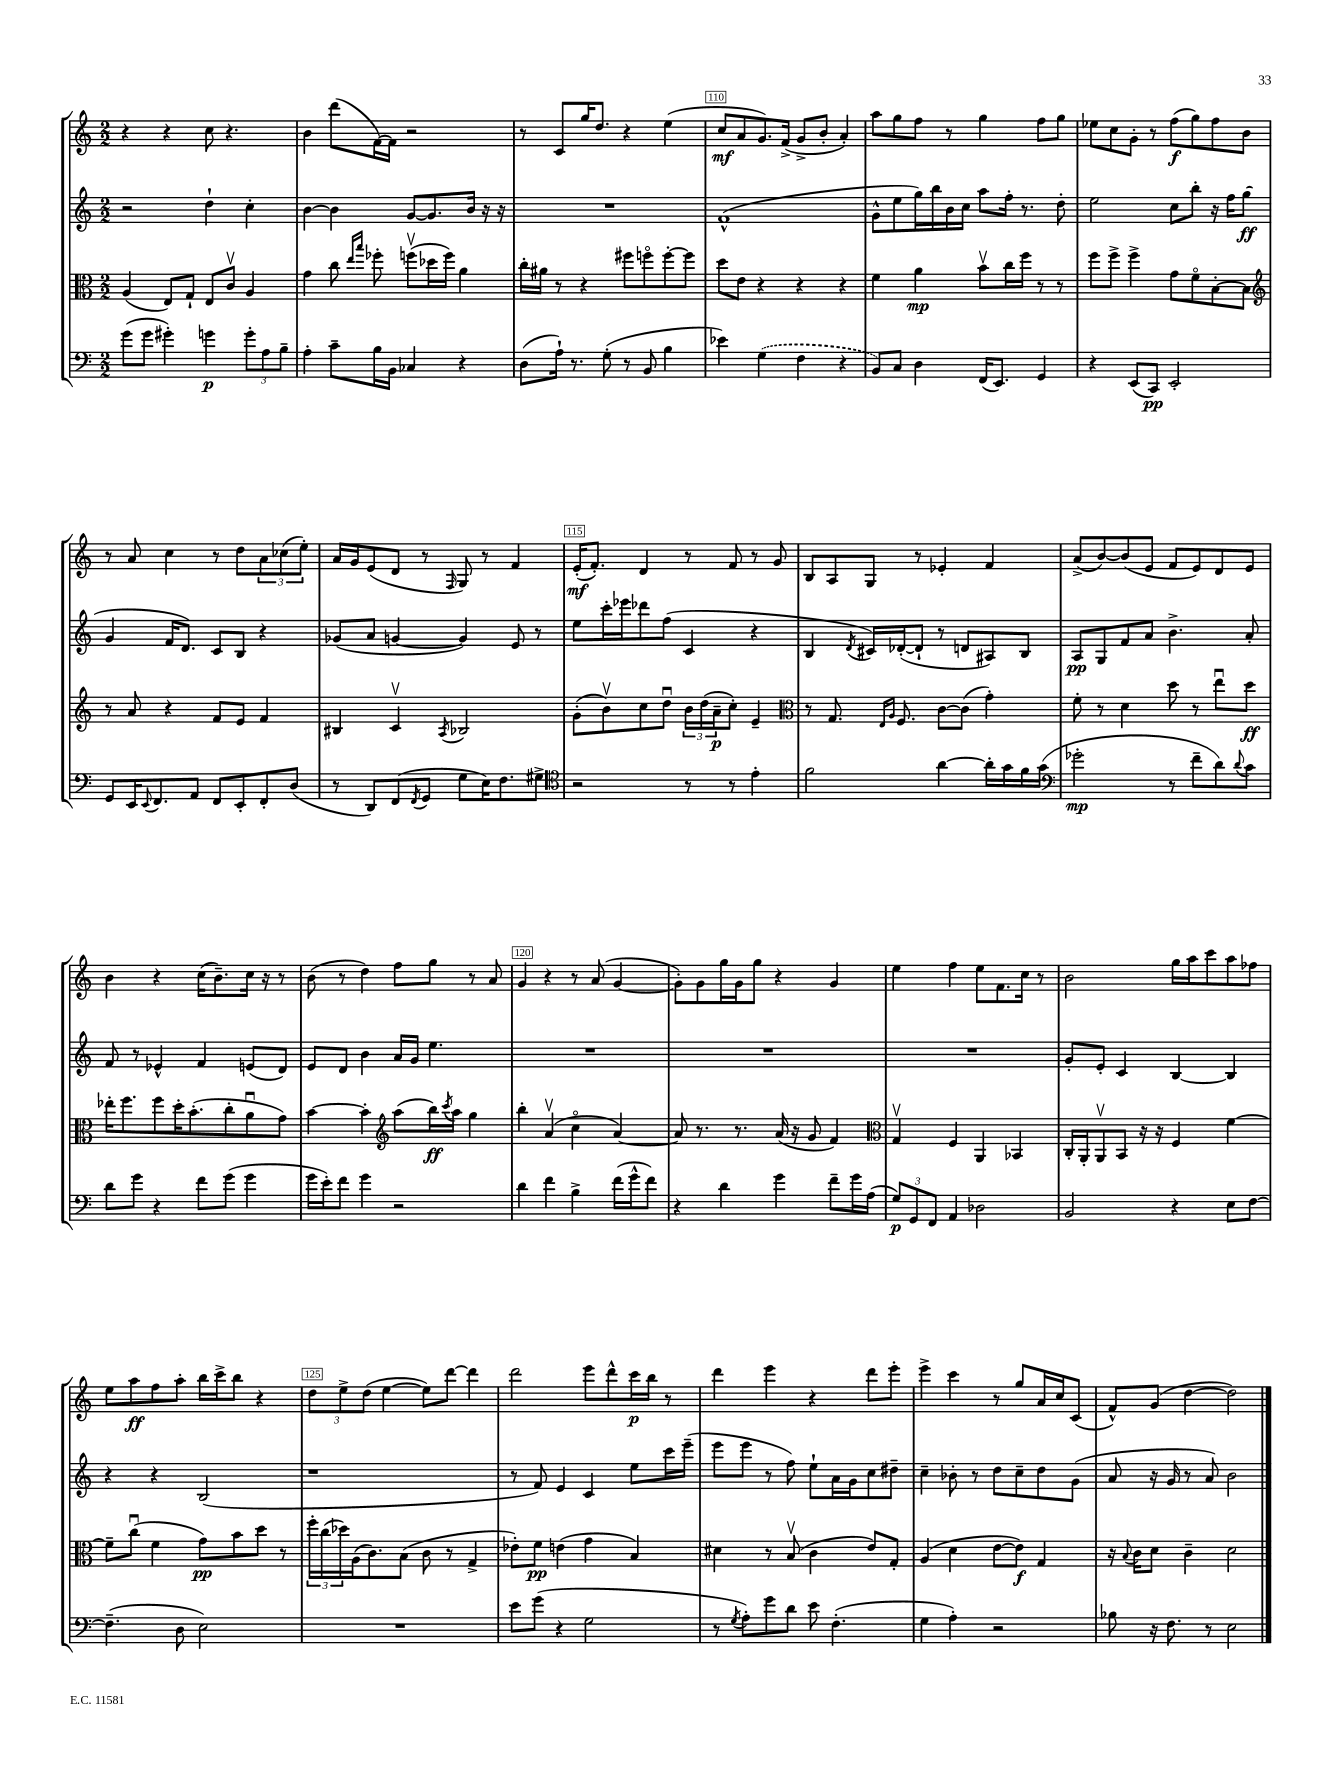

**kern	**kern	**kern	**kern
*staff4	*staff3	*staff2	*staff1
*clefF4	*clefC3	*clefG2	*clefG2
*k[]	*k[]	*k[]	*k[]
*M2/2	*M2/2	*M2/2	*M2/2
(8g	(4A	2r	4r
8g	.	.	.
4g#')	8E)	.	4r
.	8G`	.	.
4g	8E	4dd`	8cc
.	8cv	.	4.r
12g'	4A	4cc'	.
12A	.	.	.
12B~	.	.	.
=	=	=	=
4A'	4g	[4b	4b
8c~	8cc	4b]	(8ddd
.	16qqee	.	.
.	16qqbb	.	.
16B	8ff-'	.	[16f)
16BB	.	.	16f]
4C-	(8ffv	[8g	2r
.	16dd-	8.g]	.
.	16ff)	.	.
4r	4a	.	.
.	.	16b	.
.	.	16r	.
.	.	16r	.
=	=	=	=
(8D	16cc'	1r	8r
.	16a#	.	.
16A`)	8r	.	8c
8.r	.	.	.
.	4r	.	16gg
.	.	.	8.dd
(8G'	.	.	.
8r	8ff#	.	4r
8BB	8ffo	.	.
4B	[8ff'	.	(4ee
.	8ff]	.	.
=	=	=	=
4e-)	8dd	(1f^^	8cc
.	8e	.	8a
(4G	4r	.	8.g)
.	.	.	(16f^
4F	4r	.	8g^
.	.	.	8b'
4r	4r	.	4a')
=	=	=	=
8BB)	4f	8g^^	8aa
8C	.	8ee	8gg
4D	4a	16gg)	8ff
.	.	16bb	.
.	.	16b	8r
.	.	16cc	.
(16FF	8bv	8aa	4gg
8.EE)	.	.	.
.	16cc	16ff'	.
.	16ff	8.r	.
4GG	8r	.	8ff
.	8r	8dd'	8gg
=	=	=	=
4r	8ff	2ee	8ee-
.	8ff^	.	8cc
(8EE	4ff^	.	8g'
8CC)	.	.	8r
2EE'	8g	8cc	(8ff
.	8fo	8bb'	8gg)
.	[8B'	16r	8ff
.	.	16ff	.
.	8B]	(8gg	8b
=	=	=	=
*	*clefG2	*	*
8GG	8r	4g	8r
16EE	8a	.	8a
8qqEE	.	.	.
8.FF	.	.	.
.	4r	16f	4cc
.	.	8.d)	.
8AA	.	.	.
8FF	8f	8c	8r
8EE'	8e	8B	8dd
8FF'	4f	4r	12a
.	.	.	(12cc-
(8D	.	.	.
.	.	.	12ee')
=	=	=	=
8r	4B#	(8g-	16a
.	.	.	16g
8DD)	.	8a	(8e
(8FF	4cv	[4g	8d
8qFF	.	.	.
8GG	.	.	8r
.	8qA	.	16qqF
8G	2B-	4g])	8G)
16E)	.	.	8r
8.F	.	.	.
.	.	8e	4f
8G#^	.	8r	.
=	=	=	=
*clefC4	*	*	*
2r	(8g'	8ee	(16e'
.	.	.	8.f')
.	8bv)	16ccc'	.
.	.	16eee-	.
.	8cc	8ddd-	4d
.	8ddu	(8ff	.
8r	24b	4c	8r
.	(24dd	.	.
.	24a~	.	.
8r	8cc')	.	8f
4e'	4e~	4r	8r
.	.	.	8g
=	=	=	=
*	*clefC3	*	*
2f	8r	4B	8B
.	8.G	.	8A
.	.	8qd	.
.	.	16c#)	8G
.	16qqE	.	.
.	16qqA	.	.
.	8.F	([16d-'	.
.	.	8d-`]	8r
[4a	[8c	8r	4e-'
.	(8c]	8d	.
16a']	4g')	8A#)	4f
16g	.	.	.
16f	.	8B	.
(16g	.	.	.
=	=	=	=
*clefF4	*	*	*
2g-'	8f'	8A	(8a^
.	8r	8G	[8b)
.	4d	8f	(8b]
.	.	8a	8e
8r	8dd	4.b^	8f
8f~	8r	.	8e)
8d)	8eeu	.	8d
8qqd	.	.	.
8c	8dd	8a'	8e
=	=	=	=
8d	16ee-'	8f	4b
.	8.ff	.	.
8g	.	8r	.
4r	8ff	4e-^^	4r
.	16dd'	.	.
.	(8.b'	.	.
8f	.	4f	(16cc
.	.	.	8.b~)
(8g	8cc'	.	.
4g	8au	(8e	16cc
.	.	.	16r
.	8g)	8d)	8r
=	=	=	=
16g	[4b	8e	(8b
16e')	.	.	.
8f	.	8d	8r
4g	4b']	4b	4dd)
*	*clefG2	*	*
2r	(8aa	16a	8ff
.	.	16g	.
.	16bb)	4.ee	8gg
.	8qccc	.	.
.	16aa	.	.
.	4gg	.	8r
.	.	.	8a
=	=	=	=
4d	4bb'	1r	4g
4f	(4av	.	4r
4B^	4cco	.	8r
.	.	.	(8a
(16f	[4a)	.	[4g
16g^^	.	.	.
8f)	.	.	.
=	=	=	=
4r	8a]	1r	8g'])
.	8.r	.	8g
4d	.	.	16gg
.	8.r	.	16g
.	.	.	8gg
4g	(16a	.	4r
.	16r	.	.
.	8g	.	.
8f~	4f)	.	4g
16g	.	.	.
(16A	.	.	.
=	=	=	=
*	*clefC3	*	*
12G)	4Gv	1r	4ee
12GG	.	.	.
12FF	.	.	.
4AA	4F	.	4ff
2D-	4AA	.	8ee
.	.	.	8.f
.	4BB-	.	.
.	.	.	16cc
.	.	.	8r
=	=	=	=
2BB	16C'	8g'	2b
.	16AA'	.	.
.	8AAv	8e'	.
.	8BB	4c	.
.	16r	.	.
.	16r	.	.
4r	4F	[4B	16gg
.	.	.	16aa
.	.	.	8ccc
8E	[4f	4B]	8aa
[8F	.	.	8ff-
=	=	=	=
(4.F~]	8f~]	4r	8ee
.	(8ccu	.	8aa
.	4f	4r	8ff
8D	.	.	8aa'
2E)	8g)	(2B	16bb
.	.	.	16ccc^
.	8b	.	8bb
.	8dd	.	4r
.	8r	.	.
=	=	=	=
1r	24ff'	1r	12dd
.	(24cc	.	.
.	24dd-)	.	12ee^
.	(16A	.	.
.	.	.	(12dd
.	8.c)	.	.
.	.	.	[4ee
.	(8B	.	.
.	8c	.	8ee])
.	8r	.	[8ddd
.	4G^	.	4ddd]
=	=	=	=
8e	8e-')	8r	2ddd
(8g	8f	8f)	.
4r	(4e	4e	.
2G	4g	4c	8eee
.	.	.	8ddd^^
.	4B)	8ee	16ccc
.	.	.	16bb
.	.	16ccc	8r
.	.	(16eee~	.
=	=	=	=
8r	4d#	8eee	4ddd
8qG	.	.	.
8A')	.	8eee	.
8g	8r	8r	4eee
8d	(8Bv	8ff)	.
8e	4c	8ee`	4r
(4.F'	.	16a	.
.	.	16g	.
.	8e)	8cc	8ddd
.	8G'	8dd#~	8eee'
=	=	=	=
4G	(4A	4cc~	4eee^
4A')	4d	8b-'	4ccc
.	.	8r	.
2r	[8e	8dd	8r
.	8e])	8cc~	8gg
.	4G	8dd	16a
.	.	.	16cc
.	.	(8g	(8c
=	=	=	=
8B-	16r	8a	8f^^)
.	8qqB	.	.
.	16c	.	.
16r	8d	16r	(8g
8.F	.	16g	.
.	4c~	8r	[4dd
8r	.	8a)	.
2E	2d	2b	2dd])
==	==	==	==
*-	*-	*-	*-
